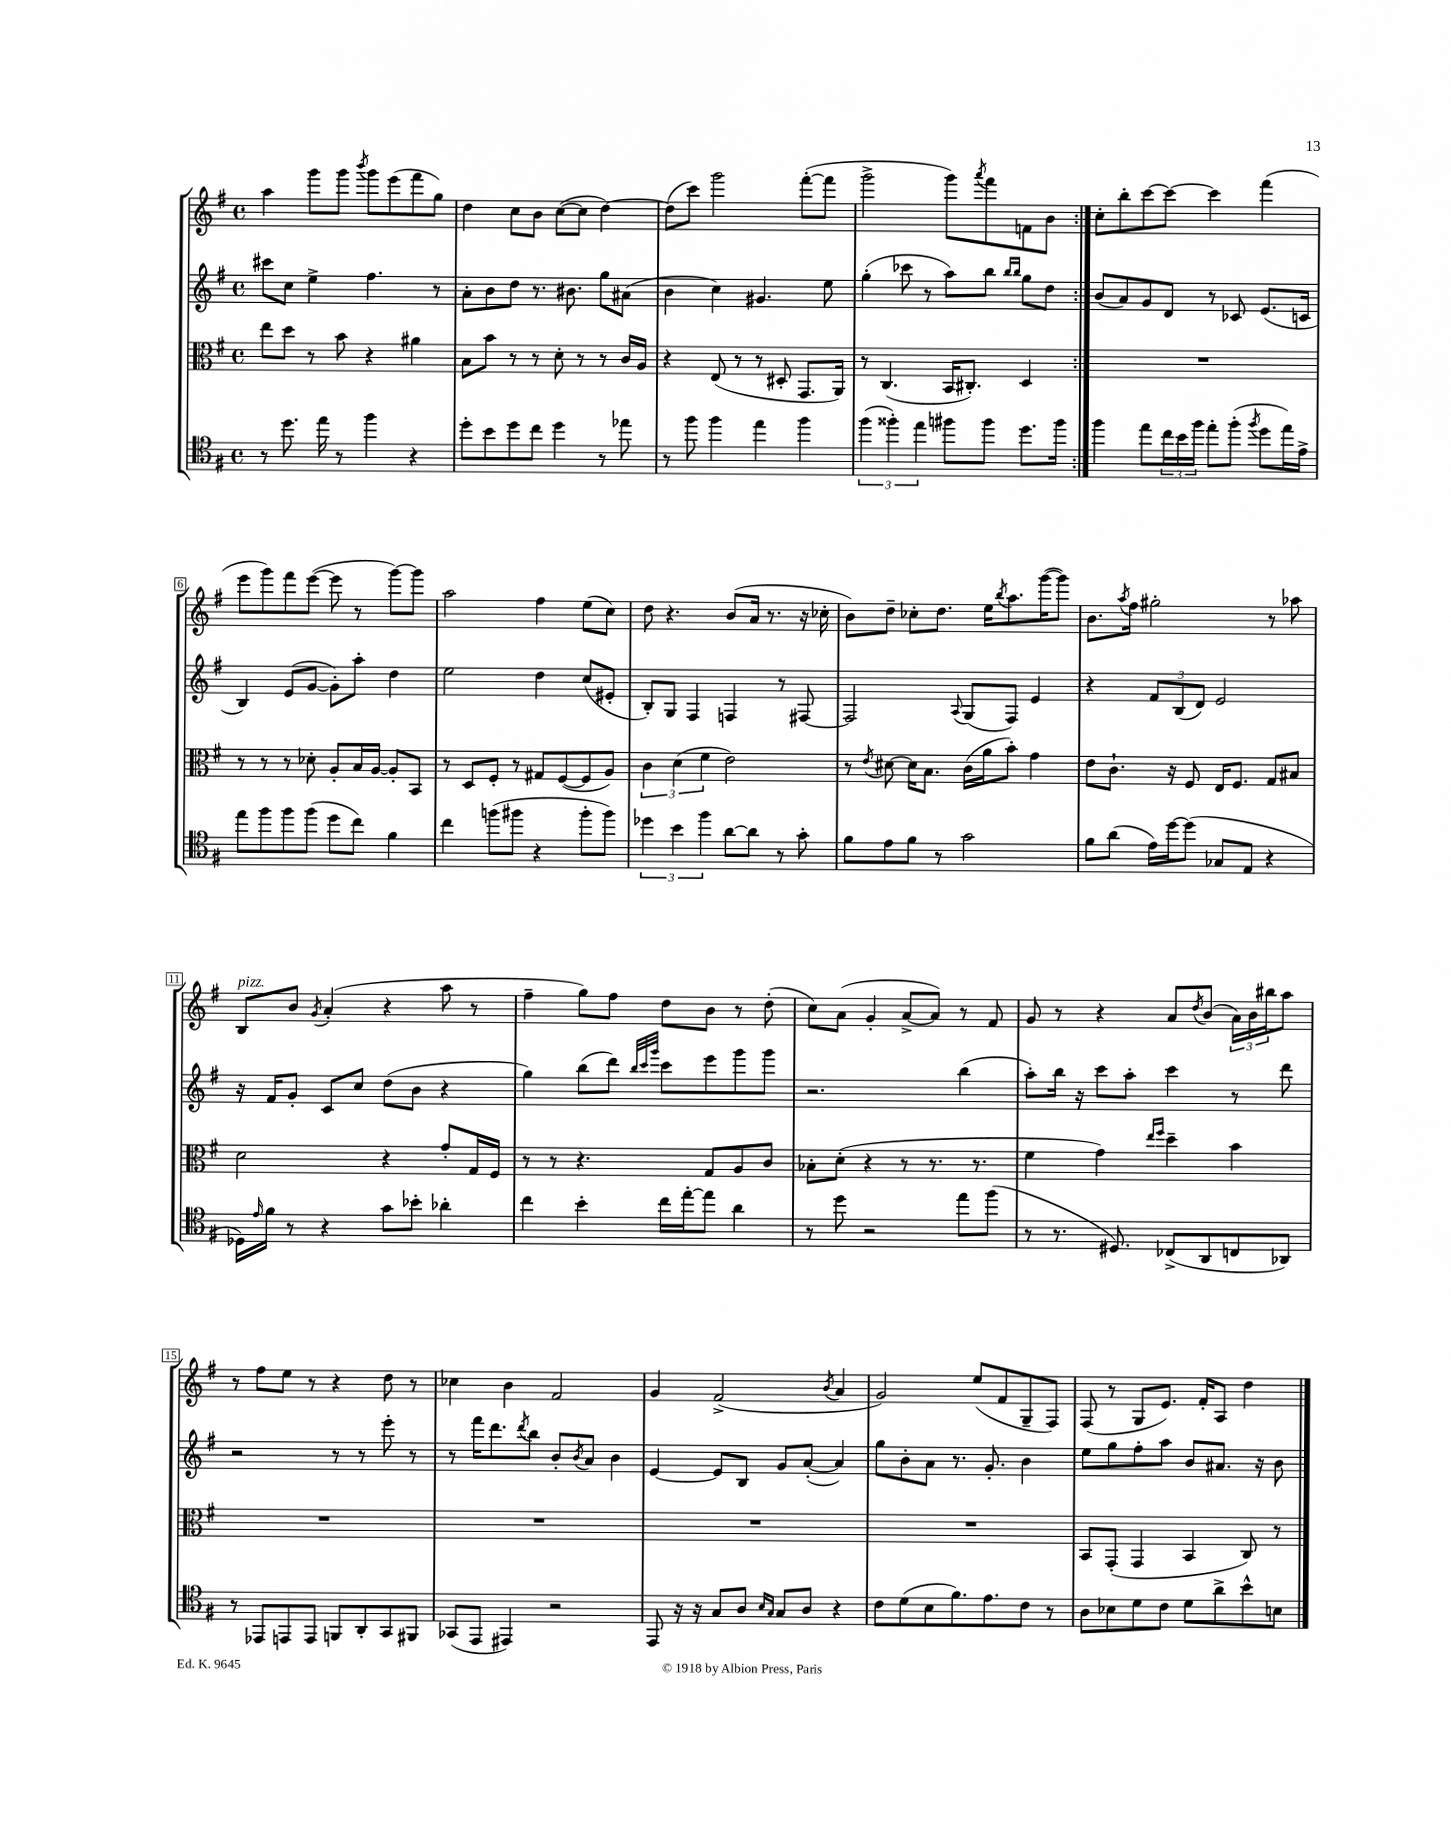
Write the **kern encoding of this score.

**kern	**kern	**kern	**kern
*part4	*part3	*part2	*part1
*staff4	*staff3	*staff2	*staff1
*clefC4	*clefC3	*clefG2	*clefG2
*k[f#]	*k[f#]	*k[f#]	*k[f#]
*M4/4	*M4/4	*M4/4	*M4/4
*met(c)	*met(c)	*met(c)	*met(c)
=1	=1	=1	=1
8r	8ee\L	8ccc#X\L	4aa\
8.dd\	8dd\J	8cc\J	.
.	8r	4ee^\	8ggg\L
16ee\	.	.	.
8r	8b\	.	8ggg\J
.	.	.	8qbbb/
4ff#\	4r	4.ff#\	8ggg\L
.	.	.	(8eee\
4r	4a#X\	.	8fff#\
.	.	8r	8gg\J)
=2	=2	=2	=2
8dd'\L	8B\L	8a'\L	4dd\
8b\	8b\J	8b\	.
8dd\	8r	8dd\J	8cc\L
8cc\J	8r	8.r	8b\J
4dd\	8d'\	.	([8cc\L
.	.	8.b#X\	.
.	8r	.	8cc\J]
8r	8r	8gg\L	[4dd\)
8ee-X\	16c/LL	(8a#X\J	.
.	16A/JJ	.	.
=3	=3	=3	=3
8r	4r	4b\	(8dd\L]
8ff#\	.	.	8ccc\J)
4ff#\	(8E/	4cc\)	2ggg\
.	8r	.	.
4ee\	8r	4.g#X/	.
.	8D#X'/	.	.
4ff#\	8.GG/L	.	([8fff#'\L
.	.	8ee\	8fff#\J]
.	16AA/Jk)	.	.
=4	=4	=4	=4
(6ff#\	8r	(4gg'\	2ggg^\
.	(4.C/	.	.
6ff##X'\)	.	.	.
.	.	8ccc-X\	.
6ee\	.	.	.
.	.	8r	.
8ff#X\L	16BB/KL	8aa\L)	8ggg\L)
.	8.C#X'/J)	.	.
.	.	.	8qaaa/
8ff#\J	.	8bb\J	8fff#\
.	.	16qqbb/LL	.
.	.	16qqbb/JJ	.
8.dd\L	4D/	8gg\L	8fn\
.	.	8dd\J	8b\J
16ff#\Jk	.	.	.
=5:|!	=5:|!	=5:|!	=5:|!
4ff#\	1r	(8b/L	8cc'\L
.	.	8a/)	8bb'\
8ee\L	.	8g/	[8ccc\
24cc\L	.	8d/J	8ccc\J_
24b\	.	.	.
24ff#\JJ	.	.	.
8ee'\L	.	8r	4ccc\]
(8ff#'\J	.	8c-X/	.
8qff#/	.	.	.
8dd\L	.	(8.e/L	(4fff#\
16ee\L)	.	.	.
16e^\JJ	.	16cn/Jk	.
!!LO:LB:g=z
=6	=6	=6	=6
8ee\L	8r	4B/)	8eee\L
8ff#\	8r	.	8ggg\)
8ff#\	8r	(8e/L	8fff#\
(8ff#\J	8d-X'\	[8g/J	([8eee\J
8dd\L	8A'/L	8g'\L])	8eee\]
8cc\J)	16B/L	8aa'\J	8r
.	[16A/JJ	.	.
4f#\	8A'/L]	4dd\	[8ggg\L)
.	8BB/J	.	8ggg\J]
=7	=7	=7	=7
4cc\	8r	2ee\	2aa\
.	8D/L	.	.
(8ffn\L	8F#'/J	.	.
8ff#X\J	8r	.	.
4r	8G#X/L	4dd\	4ff#\
.	([8F#/	.	.
8ff#'\L	8F#/]	(8cc/L	(8ee\L
8ff#\J)	8A/J)	8e#X'/J	8cc\J)
=8	=8	=8	=8
6dd-X\	6c\	8B'/L)	8dd\
.	.	8G/J	4.r
6b\	(6d\	.	.
.	.	4F#/	.
6ff#\	6f#\	.	.
[8a\L	2e\)	4Fn/	(8b/L
8a\J]	.	.	16a/Jk
.	.	.	8.r
8r	.	8r	.
8g'\	.	[8F#X/	16r
.	.	.	16cc-X'\
=9	=9	=9	=9
8f#\L	8r	2F#/]	8b\L)
.	8qe/	.	.
8e\	[8d#X\	.	8dd~\J
8f#\J	16d#\KL]	.	8cc-X'\L
.	8.B\J	.	.
8r	.	.	8.dd\J
.	.	8qqA/	.
2g\	(16c\LL	(8G/L	.
.	16a\J	.	16ee\KL
.	.	.	8qbb/
.	8b'\J)	8F#/J)	8.aa\
.	4g\	4e/	.
.	.	.	([16ggg\K
.	.	.	8ggg\J])
=10	=10	=10	=10
8f#\L	8e\L	4r	8.b\L
(8a\J	8.c`\J	.	.
.	.	.	8qaa/
.	.	.	16ff#\Jk
16e\LL)	.	12f#/L	2gg#X'\
[16dd\J	16r	.	.
.	.	(12B/	.
(8dd\J]	8F#/	.	.
.	.	12d/J)	.
8G-X/L	16E/KL	2e/	.
.	8.F#/J	.	.
8E/J	.	.	.
4r	8G/L	.	8r
.	8B#X/J	.	8aa-X\
!!LO:LB:g=z
=11	=11	=11	=11
!	!	!	!LO:TX:a:i:t=pizz.
16D-X\LL)	2d\	16r	8B/L
16qqe/	.	.	.
16f#\JJ	.	16f#/KL	.
8r	.	8g'/J	8b/J
.	.	.	8qg/
4r	.	8c/L	(4a'/
.	.	8cc/J	.
8g\L	4r	(8dd\L	4r
8b-X'\J	.	8b\J	.
4a-X'\	8g'/L	4r	8aa\
.	16G/L	.	8r
.	16F#/JJ	.	.
=12	=12	=12	=12
4cc\	8r	4gg\)	4ff#~\
.	8r	.	.
4b'\	4.r	(8bb\L	8gg\L)
.	.	8ddd\J)	8ff#\J
.	.	32qqbb/LLL	.
.	.	32qqccc/	.
.	.	32qqggg/JJJ	.
16cc\LL	.	8ccc\L	8dd\L
[16ee'\J	.	.	.
8ee\J]	8G/L	8eee\	8b\J
4a\	8A/	8ggg\	8r
.	8c/J	8ggg\J	(8dd'\
=13	=13	=13	=13
8r	8B-X'\L	2.r	8cc\L)
8dd\	(8d'\J	.	(8a\J
2r	4r	.	4g'/
.	8r	.	[8a^/L
.	8.r	.	8a/J])
8ee\L	.	(4bb\	8r
.	8.r	.	.
(8ff#\J	.	.	8f#/
=14	=14	=14	=14
8r	4f#\	8aa'\L)	8g/
8.r	.	16bb\Jk	8r
.	.	16r	.
.	4g\)	8ccc\L	4r
8.D#X/)	.	.	.
.	.	8aa'\J	.
.	16qqee/LL	.	.
.	16qqff#/JJ	.	.
(8C-X^/L	4dd~\	4ccc\	8a/L
.	.	.	8qdd/
8AA/	.	.	(8b/J
8Cn/	4b\	8r	24a\LL)
.	.	.	24b\
.	.	.	24bb#X\J
8AA-X/J)	.	8ddd\	8aa\J
!!LO:LB:g=z
=15	=15	=15	=15
8r	1r	2r	8r
8EE-X/L	.	.	8ff#\L
8EEn/	.	.	8ee\J
8EE/J	.	.	8r
8FFn/L	.	8r	4r
8AA'/	.	8r	.
8GG/	.	8eee'\	8dd\
8FF#X/J	.	8r	8r
=16	=16	=16	=16
(8GG-X/L	1r	8r	4cc-X\
8EE/J	.	16fff#\KL	.
.	.	8.ddd\	.
4EE#X/)	.	.	4b\
.	.	8qddd/	.
.	.	8bb\J	.
2r	.	8b'/L	2f#/
.	.	8qb/	.
.	.	8a/J	.
.	.	4b\	.
=17	=17	=17	=17
8EE/	1r	[4e/	4g/
16r	.	.	.
16r	.	.	.
8G/L	.	8e/L]	(2f#^/
8A/J	.	8B/J	.
16qqB/LL	.	.	.
16qqG/JJ	.	.	.
8G/L	.	8g/L	.
8A/J	.	([8a'/J	.
.	.	.	8qb/
4r	.	4a/])	4a/
=18	=18	=18	=18
8c\L	1r	8gg\L	2g/)
(8d\	.	8b'\	.
8B\	.	8a\J	.
8.f#\)	.	8.r	.
.	.	.	(8ee/L
8.e\	.	8.g'/	.
.	.	.	8f#/
8c\J	.	4b\	8G~/
8r	.	.	8F#/J)
=19	=19	=19	=19
8A\L	8BB/L	8ee\L	(8F#/
8B-X\	(8GG'/J	8gg\	8r
8d\	4GG/	8ff#'\	8G/L
8c\J	.	8aa\J	8.e/J)
8d\L	4BB/	8b/L	.
.	.	.	16f#'/KL
8a^\	.	8.a#X/J	8A/J
8b^^\	8C/)	.	4dd\
.	.	16r	.
8Bn\J	8r	8b\	.
==	==	==	==
*-	*-	*-	*-
